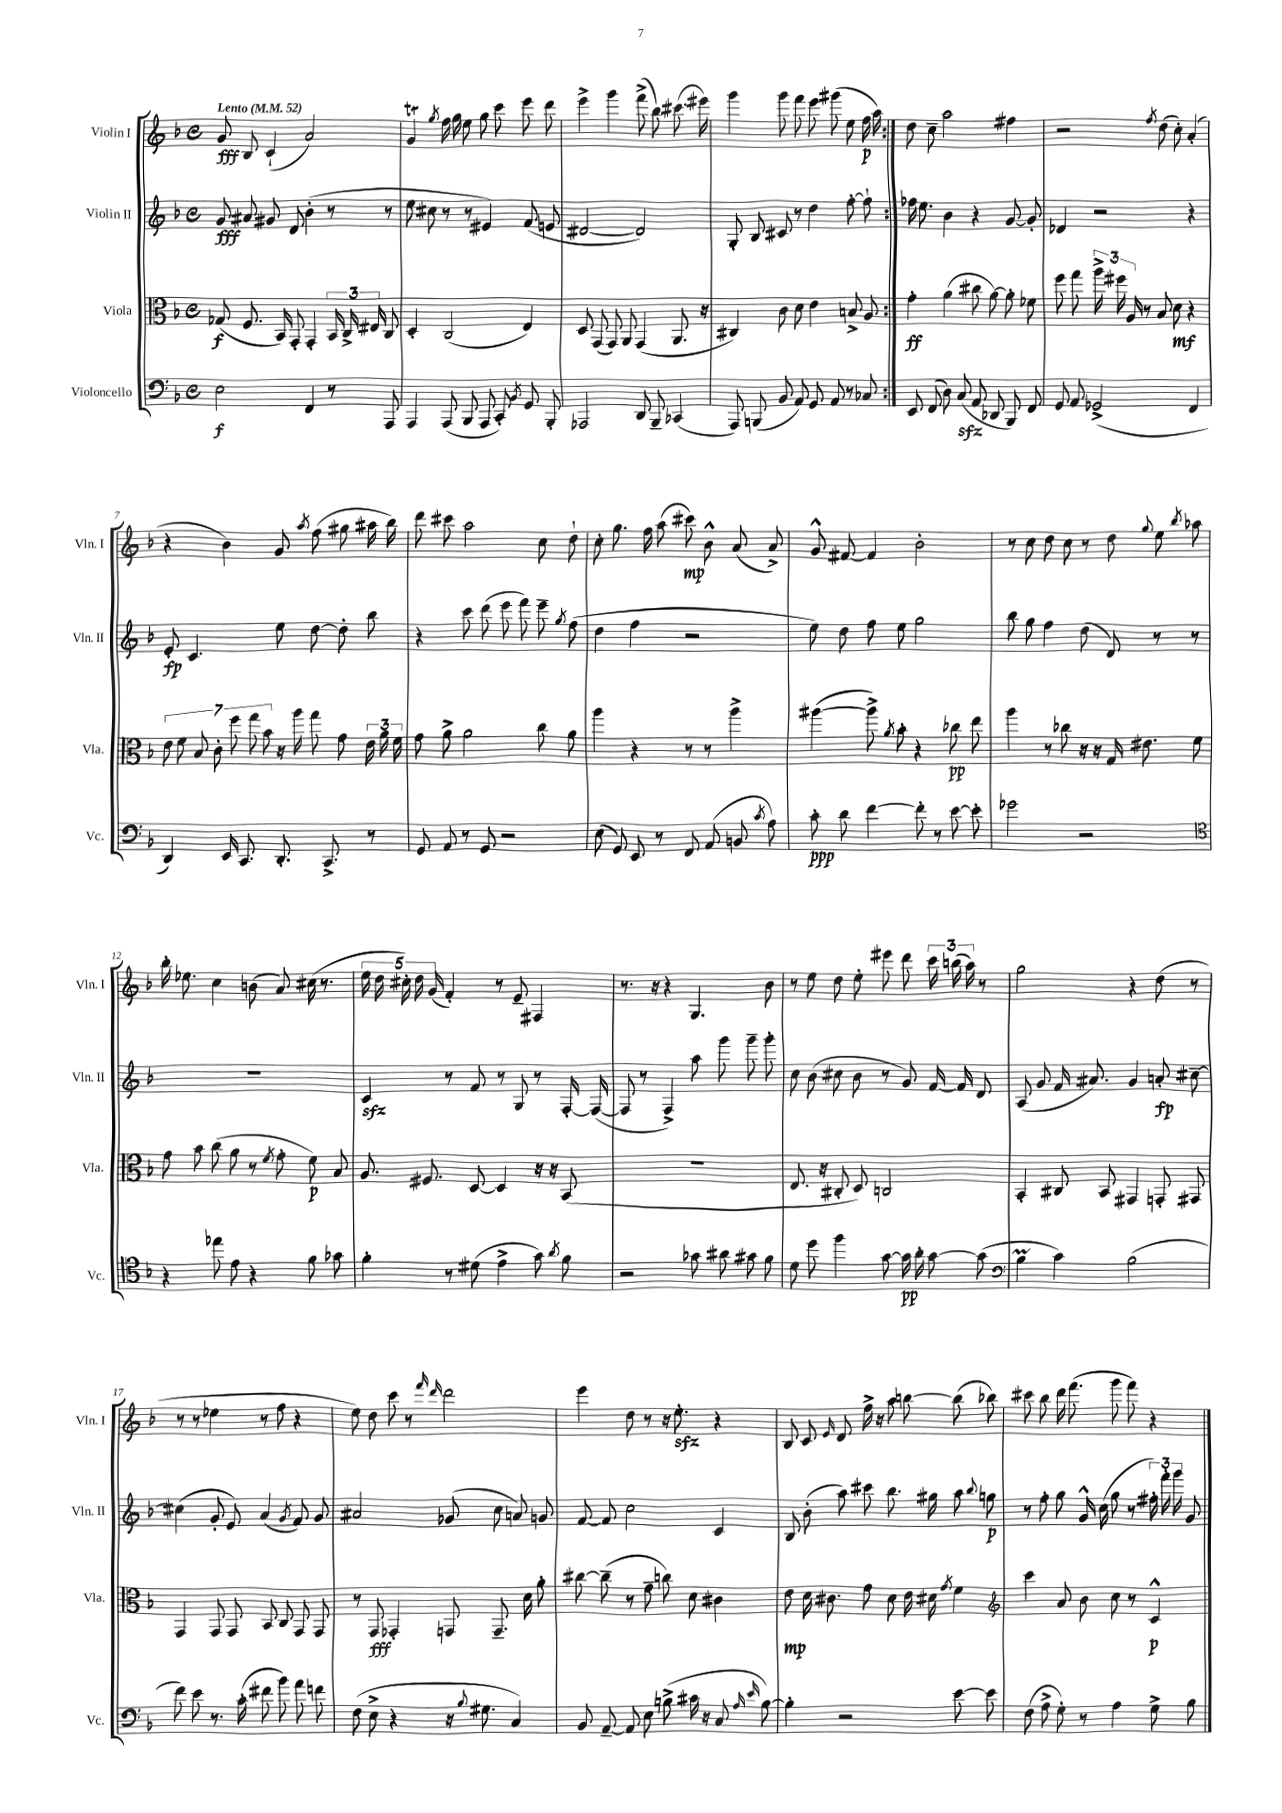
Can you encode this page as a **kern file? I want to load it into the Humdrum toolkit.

**kern	**kern	**kern	**kern
*staff4	*staff3	*staff2	*staff1
*clefF4	*clefC3	*clefG2	*clefG2
*k[b-]	*k[b-]	*k[b-]	*k[b-]
*M4/4	*M4/4	*M4/4	*M4/4
*met(c)	*met(c)	*met(c)	*met(c)
*MM52	*MM52	*MM52	*MM52
2E\	(8G-/	8g/	8g/
.	8.F/	8a#/	8B-/
.	.	8g#/	(4c`/
.	16BB-/)	.	.
.	8GG'/	8d/	.
4FF/	4GG'/	(4b-'\	2a/)
8r	24BB-/	8r	.
.	24C^/	.	.
.	24E#/	.	.
8AAA/	8C/	8r	.
=	=	=	=
4AAA/	4D'/	8ee\	4g/
.	.	8cc#\	.
.	.	.	8qgg/
(8AAA/	(2C/	8r	16ff\
.	.	.	16gg\
8BBB-/	.	8r	8ee\
8AAA/	.	4e#/)	8gg\
8CC'/)	.	.	8ccc\
8qBB-/	.	.	.
8GG/	4E/)	(8f/	8eee\
8BBB-'/	.	8e/	8ddd\
=	=	=	=
2AAA-/	8D/	[2d#/	4eee^\
.	(8GG/	.	.
.	8GG/)	.	4ggg\
.	8AA/	.	.
8DD/	(4GG/	2d#/])	(8fff^\
8BBB-~/	.	.	8bb-\)
(4CC-/	8.AA/	.	(8.ccc#\
.	16r	.	16eee#\)
=	=	=	=
8AAA/)	4C#/)	8G'/	4ggg\
(8BBB/	.	8B-/	.
8BB-/	8c\	8c#/	8ggg\
8AA/)	8d\	8r	8fff\
8GG/	4e\	4dd\	8eee\
8AA/	.	.	(8ggg#\
8r	8B^/	[8ff'\	8ee\
8C-/	8A/	8ff`\]	16ff\
.	.	.	16aa\)
=:|!	=:|!	=:|!	=:|!
8EE/	4g'\	16ff-\	8dd\
.	.	8.ee\	.
(8FF/	.	.	8cc~\
8D\)	(4a\	4b-\	2aa\
(8C/	.	.	.
8AA/	8cc#\	4r	.
8DD-/	[8a\)	.	.
8BBB-/)	8a'\]	[8g/	4ff#\
8FF/	8f-\	8g'/]	.
=	=	=	=
8GG/	8ff\	4d-/	2r
8AA/	8gg\	.	.
(2GG-^/	24aa^\	2r	.
.	24ff#\	.	.
.	24A/	.	.
.	8r	.	.
.	.	.	8qff/
.	8B-/	.	(8dd\
.	8d\	.	8cc'\)
4FF/	4r	4r	(4a'/
=	=	=	=
4DD/)	14e\	8e'/	4r
.	14f\	.	.
.	.	4.c/	.
.	14B-/	.	.
.	14c'\	.	.
16EE/	.	.	4b-\)
.	14ff\	.	.
8.CC/	.	.	.
.	14gg\	.	.
.	14b-\	.	.
8.DD'/	16r	8ee\	8g/
.	16aa\	.	.
.	.	.	8qaa/
.	8gg\	[8dd\	(8ff\
8.CC^/	.	.	.
.	8g\	8dd'\]	8gg#\
8r	24e\	8bb-\	16aa#\
.	24a\	.	.
.	.	.	16bb-\)
.	24f\	.	.
=	=	=	=
8GG/	8g\	4r	8ddd\
8AA/	8a^\	.	8ccc#\
8r	2a\	8ccc\	2aa\
8GG/	.	(8ddd\	.
2r	.	8eee\	.
.	.	8fff\)	.
.	8cc\	8eee~\	8cc\
.	.	8qgg/	.
.	8a\	(8ff\	8dd`\
=	=	=	=
(8E\	4aa\	4dd\	8cc'\
8GG/)	.	.	8.gg\
8EE/	4r	4ff\	.
.	.	.	16ff\
8r	.	.	(8aa\
8FF/	8r	2r	8ccc#\)
(8AA/	8r	.	8b-^^\
8BB/	4aa^\	.	(8a/
8qc/	.	.	.
8A\)	.	.	8a^/)
=	=	=	=
8c'\	([4aa#\	8ee\)	8g^^/
8d\	.	8dd\	[8f#/
[4f\	8aa#^\])	8ff\	4f#/]
.	8qa/	.	.
.	8b-'\	8ee\	.
8f'\]	4r	2gg\	2b-'\
8r	.	.	.
[8e\	8cc-\	.	.
8e'\]	8ee\	.	.
=	=	=	=
2g-\	4aa\	8bb-\	8r
.	.	8gg\	8cc\
.	8r	4ff\	8dd\
.	8cc-\	.	8cc\
2r	16r	(8dd\	8r
.	16r	.	.
.	16G/	8d/)	8dd\
.	8.e#\	.	.
.	.	.	8qqgg/
.	.	8r	8ee\
.	.	.	8qbb-/
.	8f\	8r	8aa-\
=	=	=	=
*clefC4	*	*	*
4r	8g\	1r	16bb-'\
.	.	.	8.ee-\
.	8b-\	.	.
8ee-\	(8cc\	.	4cc\
8e\	8a\	.	.
4r	8r	.	(8b\
.	8qf/	.	.
.	8g'\	.	8a/)
8f\	8f\)	.	(16cc#\
.	.	.	8.r
8g-\	8B-/	.	.
=	=	=	=
4f'\	8.A/	4c/	20ee\
.	.	.	20dd\
.	.	.	20cc#'\)
.	.	.	20dd\
.	8.F#/	.	.
.	.	.	(20g/
8r	.	8r	4f'/)
(8d#\	[8D/	8f/	.
4e^\	4D/]	8r	8r
.	.	8G/	8e~/
8g\)	16r	8r	4F#/
.	16r	.	.
8qa/	.	.	.
8f\	(8BB-/	[16F'/	.
.	.	(16F/_	.
=	=	=	=
2r	1r	8F/]	8.r
.	.	8r	.
.	.	.	16r
.	.	4F^/)	4r
8g-\	.	8aa\	4.G/
8a#\	.	8ggg\	.
8g#\	.	8ggg~\	.
8f\	.	8ggg'\	8b-\
=	=	=	=
8d\	8.E/	8cc\	8r
8dd\	.	(8b-\	8ee\
.	16r	.	.
4ff\	8C#'/	8cc#\	8dd\
.	8D/)	8b-\	8ee'\
[8g\	2C/	8r	8eee#\
16g\]	.	8g/)	8ddd\
16a'\	.	.	.
[8g\	.	[16f/	24ccc\
.	.	.	(24bb\
.	.	16f/]	.
.	.	.	24aa\)
(8g\]	.	8d/	8r
=	=	=	=
*clefF4	*	*	*
4B-\	4BB-'/	(8A/	2gg\
.	.	8g/	.
4c\)	8C#/	16f/	.
.	.	8.a#/)	.
.	8BB-/	.	.
(2B-\	4GG#/	4g/	4r
.	8GG'/	8a'/	(8dd\
.	8GG#/	[8cc#~\	8r
=	=	=	=
8f\)	4GG/	(4cc#\]	8r
8e\	.	.	8r
8.r	8GG/	8g'/	4ee-\
.	8GG/	8e/)	.
(16c'\	.	.	.
8f#\	8BB-/	(4a/	8r
8b-\)	8C/	.	8ff\
.	.	8qg/	.
8a\	8GG/	8f/)	4r
8f\	8GG/	8g/	.
=	=	=	=
(8F\	8r	2a#/	8ee\)
8E^\	8GG/	.	8dd\
4r	4GG-'/	.	8ccc\
.	.	.	8r
.	.	.	16qqfff/
.	.	.	16qqddd/
16r	8GG/	(8g-/	2ddd\
8qqB-/	.	.	.
8.G#\	.	.	.
.	8.GG~/	8cc\	.
4C/)	.	8a/)	.
.	16d\	.	.
.	8a'\	8g/	.
=	=	=	=
8BB-/	[8cc#\	[8f/	4eee\
[8AA~/	(8cc#~\]	8f/]	.
8AA/]	8r	2cc\	8dd\
8E\	8g~\	.	8r
(8B^\	8cc\)	.	16r
.	.	.	8.ee'\
16c#\	8d\	.	.
16r	.	.	.
8C/	4c#\	4c/	4r
16qqA/	.	.	.
16qqe/	.	.	.
[8B\)	.	.	.
=	=	=	=
4B'\]	8e\	8B-/	8B-/
.	16d\	(8b-'\	8c/
.	8.c#\	.	.
.	.	.	16qqe/
2r	.	8aa\)	8d/
.	8g\	8ccc#\	16ff^\
.	.	.	16r
.	8d\	8.bb-\	8aa\
.	16e\	.	[8bb\
.	16d#\	16gg#\	.
.	8qg/	.	.
[8e\	4f\	8aa\	(8bb\]
.	.	8qqbb-/	.
8e\]	.	8gg\	8bb-\)
=	=	=	=
*	*clefG2	*	*
(8F\	4ccc\	8r	8ccc#\
8A^\	.	8ff'\	8bb-\
8G'\)	8a/	8gg\	16ddd\
.	.	.	(8.fff\
8r	8b-\	16g^^/	.
.	.	(16cc\	.
4A\	8cc\	8gg\	8ggg\
.	8r	8r	8fff\)
8G^\	4c^^/	24ff#'\)	4r
.	.	24fff'\	.
.	.	24ggg\	.
8B-\	.	8g/	.
==	==	==	==
*-	*-	*-	*-
